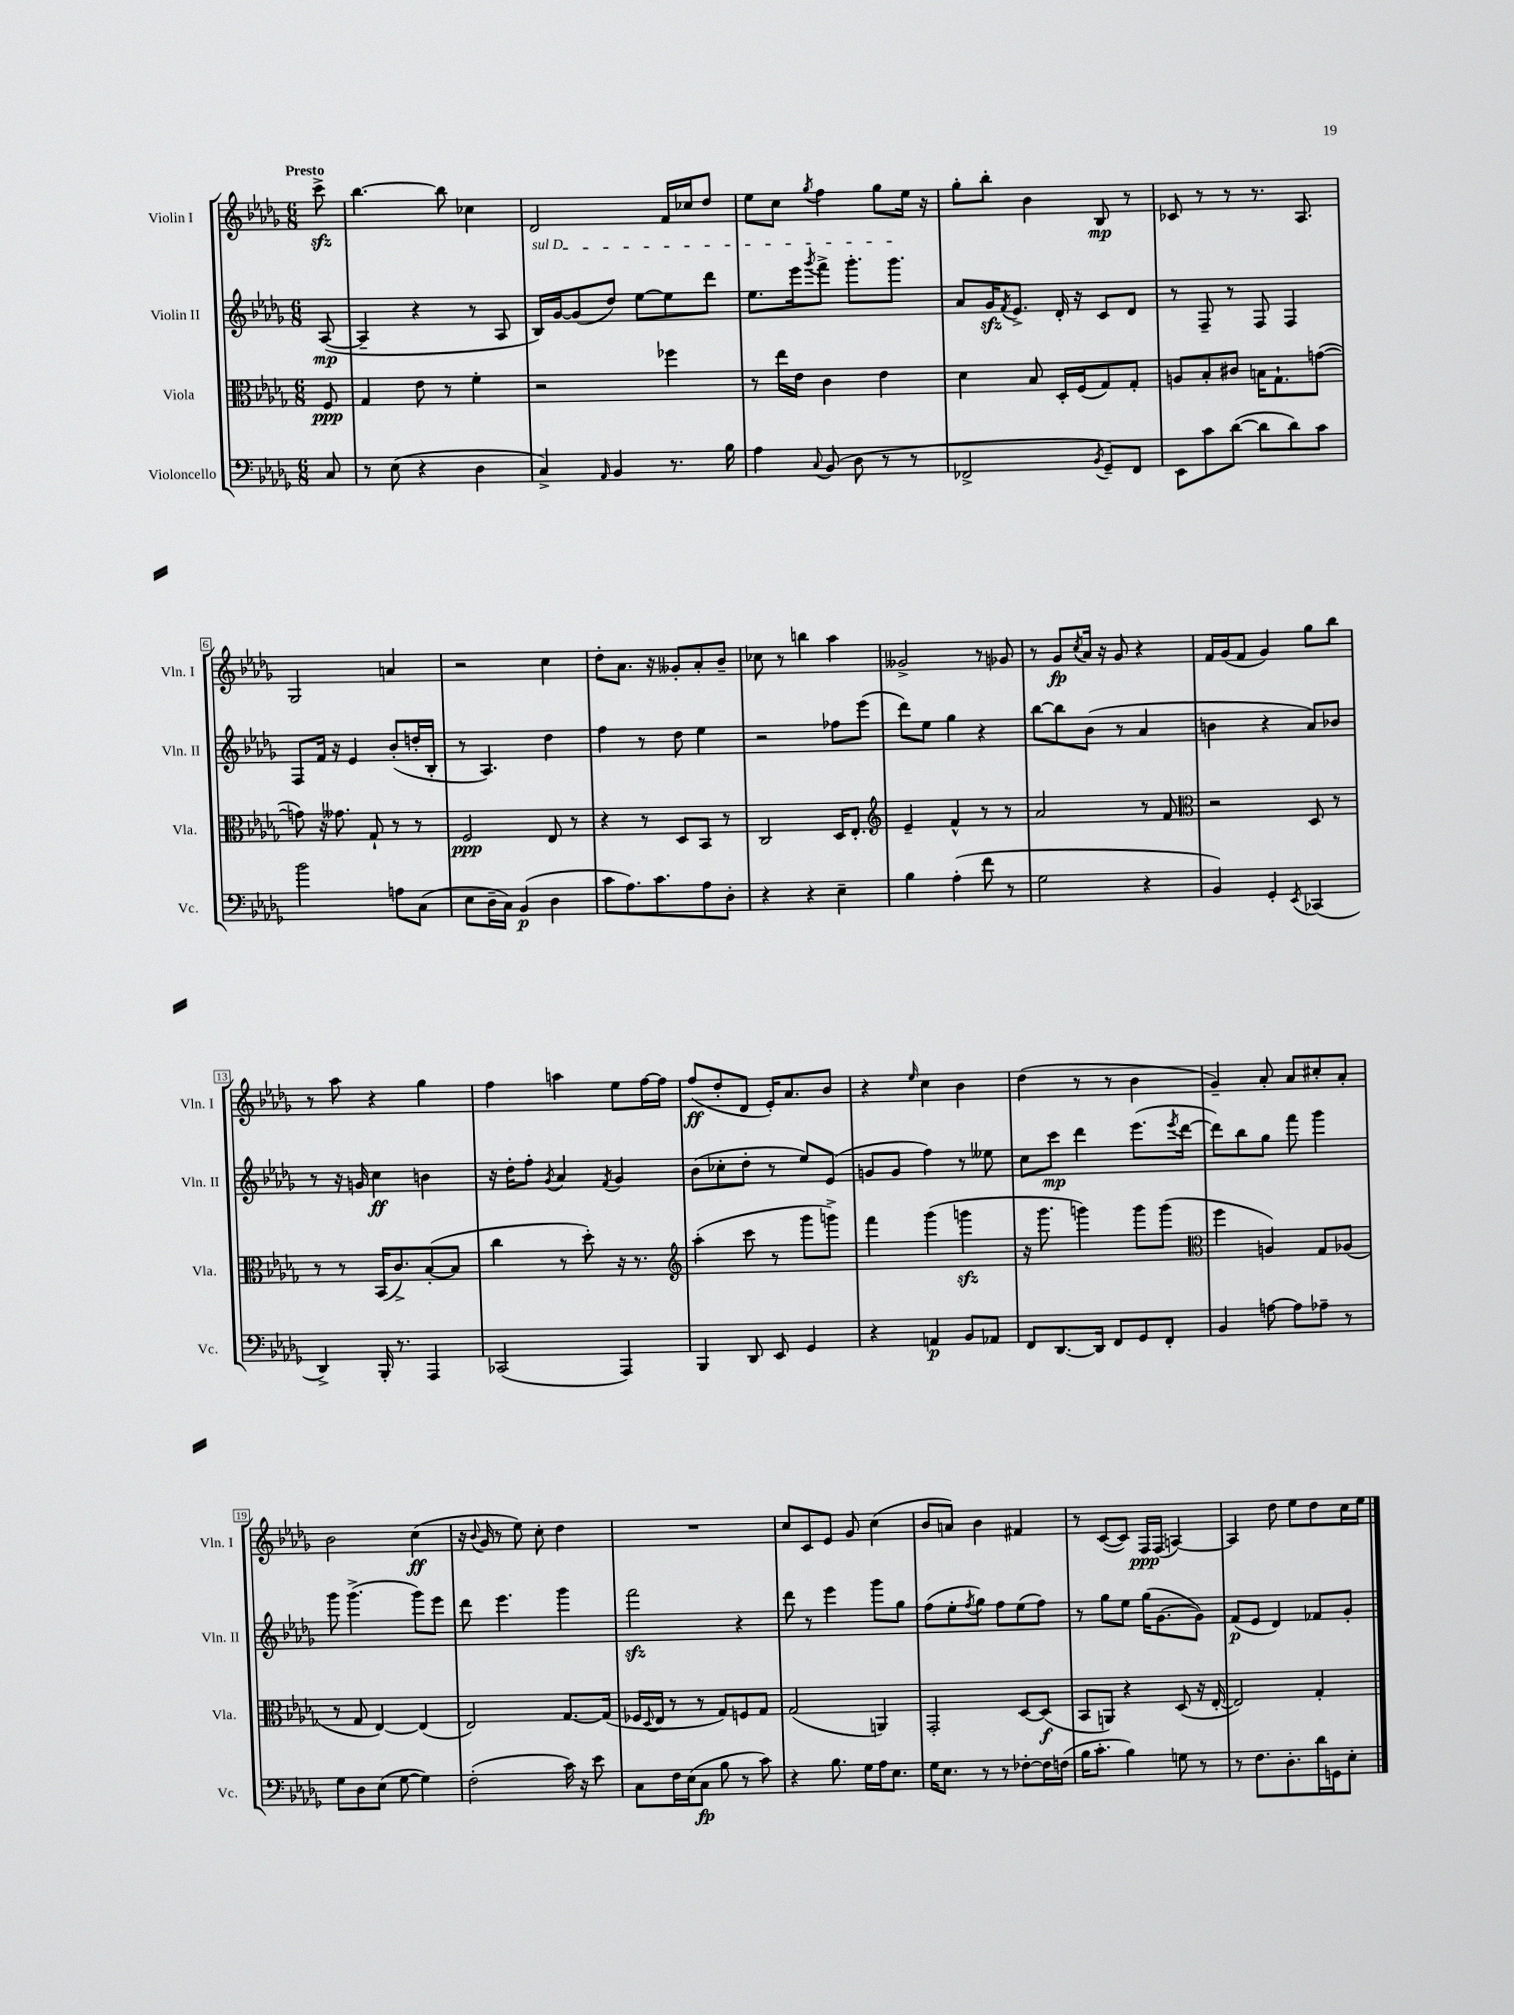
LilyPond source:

<<
\new StaffGroup <<
\new Staff = "s0" \with { instrumentName = "Violin I" shortInstrumentName = "Vln. I" } {
    \clef treble \key des \major \numericTimeSignature \time 6/8 \partial 8 \tempo "Presto"
    c'''8->\sfz |
    bes''4.~ bes''8 ces''4 |
    des'2 f'16 ces''16 des''8 |
    ees''8 c''8 \acciaccatura { ges''8 } f''4 ges''8 ees''16 r16 |
    ges''8-. bes''8-. bes'4 bes8\mp r8 |
    ces'8 r8 r8 r8. aes8. |
    ges2 a'4 |
    r2 c''4 |
    des''8-. aes'8. r16 geses'8-. aes'8-. bes'8-- |
    ces''8 r8 b''4 aes''4 |
    geses'2-> r8 ges'8 |
    r8 ges'8\fp \acciaccatura { c''8 } aes'16 r16 ges'8 r4 |
    f'16 ges'16( f'8 ges'4) ges''8 bes''8 |
    r8 aes''8 r4 ges''4 |
    f''4 a''4 ees''8 f''16~ f''16 |
    f''8\ff( des''8-. des'8 ees'16-.) aes'8. bes'8 |
    r4 \grace { ees''16 } c''4 bes'4 |
    des''4( r8 r8 bes'4 |
    ges'4--) aes'8-. aes'8 cis''8-. aes'8-. |
    bes'2 c''4\ff( |
    r16 \appoggiatura { bes'8 } ges'16 r8 ees''8) c''8-. des''4 |
    R2. |
    c''8 c'8 ees'8 ges'8 c''4( |
    bes'8 a'8) bes'4 fis'4 |
    r8 c'8~( c'8) f16\ppp f16( a4~) |
    a4 des''8 ees''8 des''8 c''16 ees''16 \bar "|." |
}
\new Staff = "s1" \with { instrumentName = "Violin II" shortInstrumentName = "Vln. II" } {
    \clef treble \key des \major \numericTimeSignature \time 6/8 \partial 8
    aes8~\mp( |
    aes4-- r4 r8 aes8 |
    \once \override TextSpanner.bound-details.left.text = \markup { \italic "sul D" } bes16\startTextSpan) ges'16~ ges'8( des''8) ees''8~ ees''8 des'''8 |
    ees''8. ees'''16 \acciaccatura { ges'''8 } f'''8-> ges'''8.-. ges'''8.\stopTextSpan |
    aes'8 ges'16\sfz \acciaccatura { f'8 } ees'8.-> des'16-. r16 c'8 des'8 |
    r8 f8-- r8 f8 f4 |
    f8 f'16 r16 ees'4 bes'8-.( d''16-. bes16-. |
    r8 aes4.) des''4 |
    f''4 r8 des''8 ees''4 |
    r2 fes''8 ees'''8( |
    des'''8) ees''8 ges''4 r4 |
    bes''8~ bes''8 bes'8( r8 aes'4 |
    b'4 r4 aes'8) bes'8 |
    r8 r16 g'16 c''4\ff b'4 |
    r16 des''16-. f''8-. \acciaccatura { ges'8 } aes'4 \acciaccatura { f'8 } ges'4 |
    bes'8( ces''8-. des''8-. r8 ees''8) ees'8( |
    g'8 g'8 f''4) r8 eeses''8 |
    c''8 c'''8\mp des'''4 ees'''8.( \acciaccatura { ees'''8 } des'''16~ |
    des'''8) bes''8 ges''8 f'''8 ges'''4 |
    ges'''8 ges'''4.->( ges'''8) ees'''8 |
    des'''8 ees'''4. ges'''4 |
    f'''2\sfz r4 |
    des'''8 r8 ees'''4 ges'''8 ges''8 |
    f''8( ees''8-. \acciaccatura { f''8 } ges''8) f''8 ees''8( f''8) |
    r8 ges''8 ees''8 ges''16( ges'8.~ ges'8) |
    f'8\p( ees'8 des'4) fes'8 ges'8-. \bar "|." |
}
\new Staff = "s2" \with { instrumentName = "Viola" shortInstrumentName = "Vla." } {
    \clef alto \key des \major \numericTimeSignature \time 6/8 \partial 8
    f8\ppp |
    ges4 ees'8 r8 f'4-. |
    r2 fes''4 |
    r8 ees''16 ees'16 c'4 ees'4 |
    des'4 bes8 des16-. f16( ges8) ges8-. |
    a8 bes8-. cis'8 b16 ges8.-! g'8~( |
    g'8) r16 geses'8. ges8-! r8 r8 |
    f2\ppp ees8 r8 |
    r4 r8 des8 bes,8 r8 |
    c2 des16 ees8.-. |
    \clef treble ees'4-- f'4-^ r8 r8 |
    aes'2 r8 f'8 |
    \clef alto r2 des8 r8 |
    r8 r8 bes,16( c'8.->) bes8~-.( bes8 |
    c''4 r8 des''8-.) r16 r8. |
    \clef treble aes''4-.( c'''8 r8 ges'''8 g'''8->) |
    f'''4 ges'''4( g'''4\sfz |
    r16 ges'''8. g'''4) g'''8 g'''8( |
    \clef alto f''4 a4) ges8 aes8( |
    r8 ges8 ees4~) ees4( |
    ees2) ges8.~ ges16( |
    fes16 \appoggiatura { des8 } ees16 r8 r8 ges8) f8 ges8 |
    ges2( a,4) |
    ges,2-. des8~ des8\f( |
    bes,8 a,8) r4 des8( r16 ees16~-. |
    ees2) ges4-. \bar "|." |
}
\new Staff = "s3" \with { instrumentName = "Violoncello" shortInstrumentName = "Vc." } {
    \clef bass \key des \major \numericTimeSignature \time 6/8 \partial 8
    c8 |
    r8 ees8( r4 des4 |
    c4->) \grace { aes,16 } bes,4 r8. bes16 |
    aes4 \appoggiatura { c8 } bes,8( des8 r8 r8 |
    fes,2-> \acciaccatura { bes,8 } ges,8--) fes,8 |
    ees,8 c'8 des'8~( des'8 des'8) c'8 |
    bes'2 a8 c8( |
    ees8 des16-- c16) bes,4\p( des4 |
    c'8 aes8.) c'8. aes8 des8-. |
    r4 r4 ees4-- |
    bes4 aes4-.( f'8 r8 |
    ges2 r4 |
    bes,4) ges,4-. \acciaccatura { ees,8 } ces,4( |
    des,4->) bes,,16-. r8. aes,,4 |
    ces,2( aes,,4) |
    bes,,4 des,8 ees,8 ges,4 |
    r4 a,4\p bes,8 aes,8 |
    f,8 des,8.~ des,16 f,8 ges,8 f,8-. |
    bes,4 a8~ a8 aes8-- r8 |
    ges8 des8 ees8( ges8~ ges4) |
    f2-.( c'16) r16 ees'8 |
    c8 f16 ees16( c8\fp bes8 r8 c'8) |
    r4 bes8. ges16 aes16 ees8. |
    ges16 ees8. r8 r8 fes8~-. fes16 f16( |
    bes16 c'8.-. bes4) g8 r8 |
    r8 f8. des8.-. des'16 g,16 ees8-. \bar "|." |
}
>>
>>
\layout { \context { \Score \override BarNumber.stencil = #(make-stencil-boxer 0.1 0.3 ly:text-interface::print) } }
